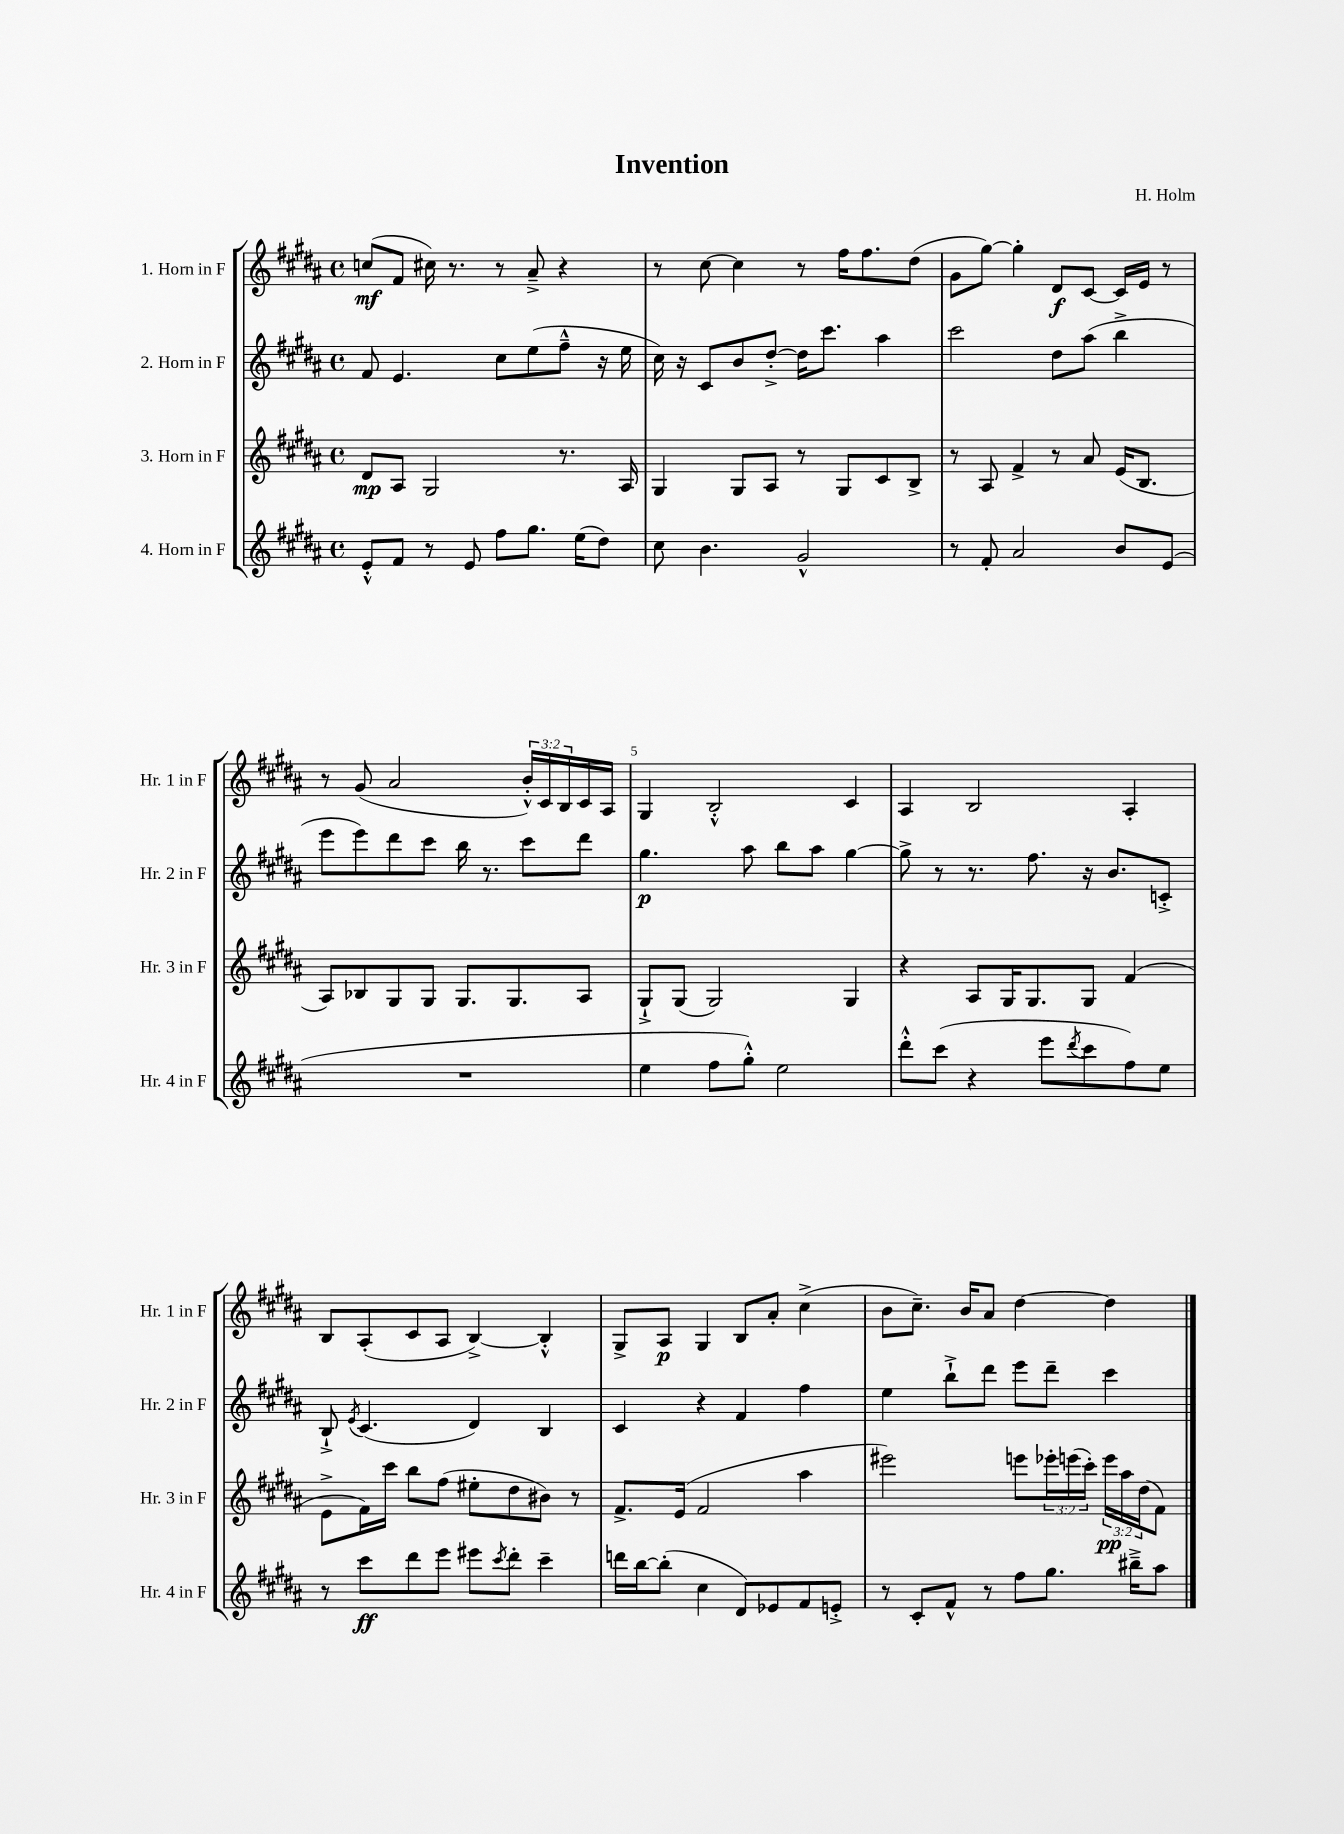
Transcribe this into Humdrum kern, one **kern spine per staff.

**kern	**dynam	**kern	**dynam	**kern	**dynam	**kern	**dynam
*part4	*part4	*part3	*part3	*part2	*part2	*part1	*part1
*staff4	*staff4	*staff3	*staff3	*staff2	*staff2	*staff1	*staff1
*I"4. Horn in F	*	*I"3. Horn in F	*	*I"2. Horn in F	*	*I"1. Horn in F	*
*I'Hr. 4 in F	*	*I'Hr. 3 in F	*	*I'Hr. 2 in F	*	*I'Hr. 1 in F	*
*clefG2	*	*clefG2	*	*clefG2	*	*clefG2	*
*k[f#c#g#d#a#]	*	*k[f#c#g#d#a#]	*	*k[f#c#g#d#a#]	*	*k[f#c#g#d#a#]	*
*M4/4	*	*M4/4	*	*M4/4	*	*M4/4	*
*met(c)	*	*met(c)	*	*met(c)	*	*met(c)	*
=1	=1	=1	=1	=1	=1	=1	=1
8e'^^/L	.	8d#/L	mp	8f#/	.	(8ccn/L	mf
8f#/J	.	8A#/J	.	4.e/	.	8f#/J	.
8r	.	2G#/	.	.	.	16cc#X\)	.
.	.	.	.	.	.	8.r	.
8e/	.	.	.	.	.	.	.
8ff#\L	.	.	.	8cc#\L	.	8r	.
8.gg#\J	.	.	.	(8ee\	.	8a#~^/	.
.	.	8.r	.	8ff#~^^\J	.	4r	.
(16ee\KL	.	.	.	.	.	.	.
8dd#\J)	.	.	.	16r	.	.	.
.	.	16A#/	.	16ee\	.	.	.
=2	=2	=2	=2	=2	=2	=2	=2
8cc#\	.	4G#/	.	16cc#\)	.	8r	.
.	.	.	.	16r	.	.	.
4.b\	.	.	.	8c#/L	.	[8cc#\	.
.	.	8G#/L	.	8b/	.	4cc#\]	.
.	.	8A#/J	.	[8dd#'^/J	.	.	.
2g#^^/	.	8r	.	16dd#\KL]	.	8r	.
.	.	.	.	8.ccc#\J	.	.	.
.	.	8G#/L	.	.	.	16ff#\KL	.
.	.	.	.	.	.	8.ff#\	.
.	.	8c#/	.	4aa#\	.	.	.
.	.	8B^/J	.	.	.	(8dd#\J	.
=3	=3	=3	=3	=3	=3	=3	=3
8r	.	8r	.	2ccc#\	.	8g#\L	.
8f#'/	.	8A#/	.	.	.	[8gg#\J)	.
2a#/	.	4f#^/	.	.	.	4gg#'\]	.
.	.	8r	.	8dd#\L	.	8d#/L	f
.	.	8a#/	.	(8aa#\J	.	[8c#/J	.
8b/L	.	(16e/KL	.	4bb^\	.	16c#/LL]	.
.	.	8.B/J	.	.	.	16e/JJ	.
(8e/J	.	.	.	.	.	8r	.
!!LO:LB:g=z
=4	=4	=4	=4	=4	=4	=4	=4
1r	.	8A#/L)	.	8eee\L	.	8r	.
.	.	8B-X/	.	8eee\)	.	(8g#/	.
.	.	8G#/	.	8ddd#\	.	2a#/	.
.	.	8G#/J	.	8ccc#\J	.	.	.
.	.	8.G#/L	.	16bb\	.	.	.
.	.	.	.	8.r	.	.	.
.	.	8.G#/	.	.	.	.	.
.	.	.	.	8ccc#\L	.	24b'^^/LL)	.
.	.	.	.	.	.	24c#/	.
.	.	.	.	.	.	24B/	.
.	.	8A#/J	.	8ddd#\J	.	16c#/	.
.	.	.	.	.	.	16A#/JJ	.
=5	=5	=5	=5	=5	=5	=5	=5
4ee\	.	8G#`^/L	.	4.gg#\	p	4G#/	.
.	.	(8G#/J	.	.	.	.	.
8ff#\L	.	2G#/)	.	.	.	2B'^^/	.
8gg#'^^\J)	.	.	.	8aa#\	.	.	.
2ee\	.	.	.	8bb\L	.	.	.
.	.	.	.	8aa#\J	.	.	.
.	.	4G#/	.	[4gg#\	.	4c#/	.
=6	=6	=6	=6	=6	=6	=6	=6
8ddd#'^^\L	.	4r	.	8gg#^\]	.	4A#/	.
(8ccc#\J	.	.	.	8r	.	.	.
4r	.	8A#/L	.	8.r	.	2B/	.
.	.	16G#/K	.	.	.	.	.
.	.	8.G#/	.	8.ff#\	.	.	.
8eee\L	.	.	.	.	.	.	.
8qddd#/	.	.	.	.	.	.	.
8ccc#\	.	8G#/J	.	16r	.	.	.
.	.	.	.	8.b/L	.	.	.
8ff#\)	.	(4f#/	.	.	.	4A#'/	.
8ee\J	.	.	.	8cn'^/J	.	.	.
!!LO:LB:g=z
=7	=7	=7	=7	=7	=7	=7	=7
8r	.	8e^\L	.	8B`^/	.	8B/L	.
.	.	.	.	8qe/	.	.	.
8ccc#\L	ff	16f#\L)	.	(4.c#/	.	(8A#'/	.
.	.	16ccc#\JJ	.	.	.	.	.
8ddd#\	.	8bb\L	.	.	.	8c#/	.
8eee\J	.	(8ff#\J	.	.	.	8A#/J	.
8eee#X\L	.	8ee#X'\L	.	4d#/)	.	[4B^/)	.
8qccc#/	.	.	.	.	.	.	.
8ddd#'\J	.	8dd#\	.	.	.	.	.
4ccc#~\	.	8b#X\J)	.	4B/	.	4B'^^/]	.
.	.	8r	.	.	.	.	.
=8	=8	=8	=8	=8	=8	=8	=8
16dddn\LL	.	8.f#^/L	.	4c#/	.	8G#^/L	.
[16bb\J	.	.	.	.	.	.	.
(8bb'\J]	.	.	.	.	.	8A#/J	p
.	.	(16e/Jk	.	.	.	.	.
4cc#\	.	2f#/	.	4r	.	4G#/	.
8d#/L)	.	.	.	4f#/	.	8B/L	.
8e-X/	.	.	.	.	.	8a#'/J	.
8f#/	.	4aa#\	.	4ff#\	.	(4cc#^\	.
8en'^/J	.	.	.	.	.	.	.
=9	=9	=9	=9	=9	=9	=9	=9
8r	.	2eee#X\)	.	4ee\	.	8b\L	.
8c#'/L	.	.	.	.	.	8.cc#~\J)	.
8f#^^/J	.	.	.	8bb`^\L	.	.	.
.	.	.	.	.	.	16b/KL	.
8r	.	.	.	8ddd#\J	.	8a#/J	.
8ff#\L	.	8eeen\L	.	8eee\L	.	[4dd#\	.
8.gg#\J	.	24eee-X'\L	.	8ddd#~\J	.	.	.
.	.	(24eeen\	.	.	.	.	.
.	.	24ccc#'\JJ)	.	.	.	.	.
.	.	24eee\LL	pp	4ccc#\	.	4dd#\]	.
.	.	24aa#\	.	.	.	.	.
16bb#X~^\KL	.	.	.	.	.	.	.
.	.	(24dd#\J	.	.	.	.	.
8aa#\J	.	8f#\J)	.	.	.	.	.
==	==	==	==	==	==	==	==
*-	*-	*-	*-	*-	*-	*-	*-
